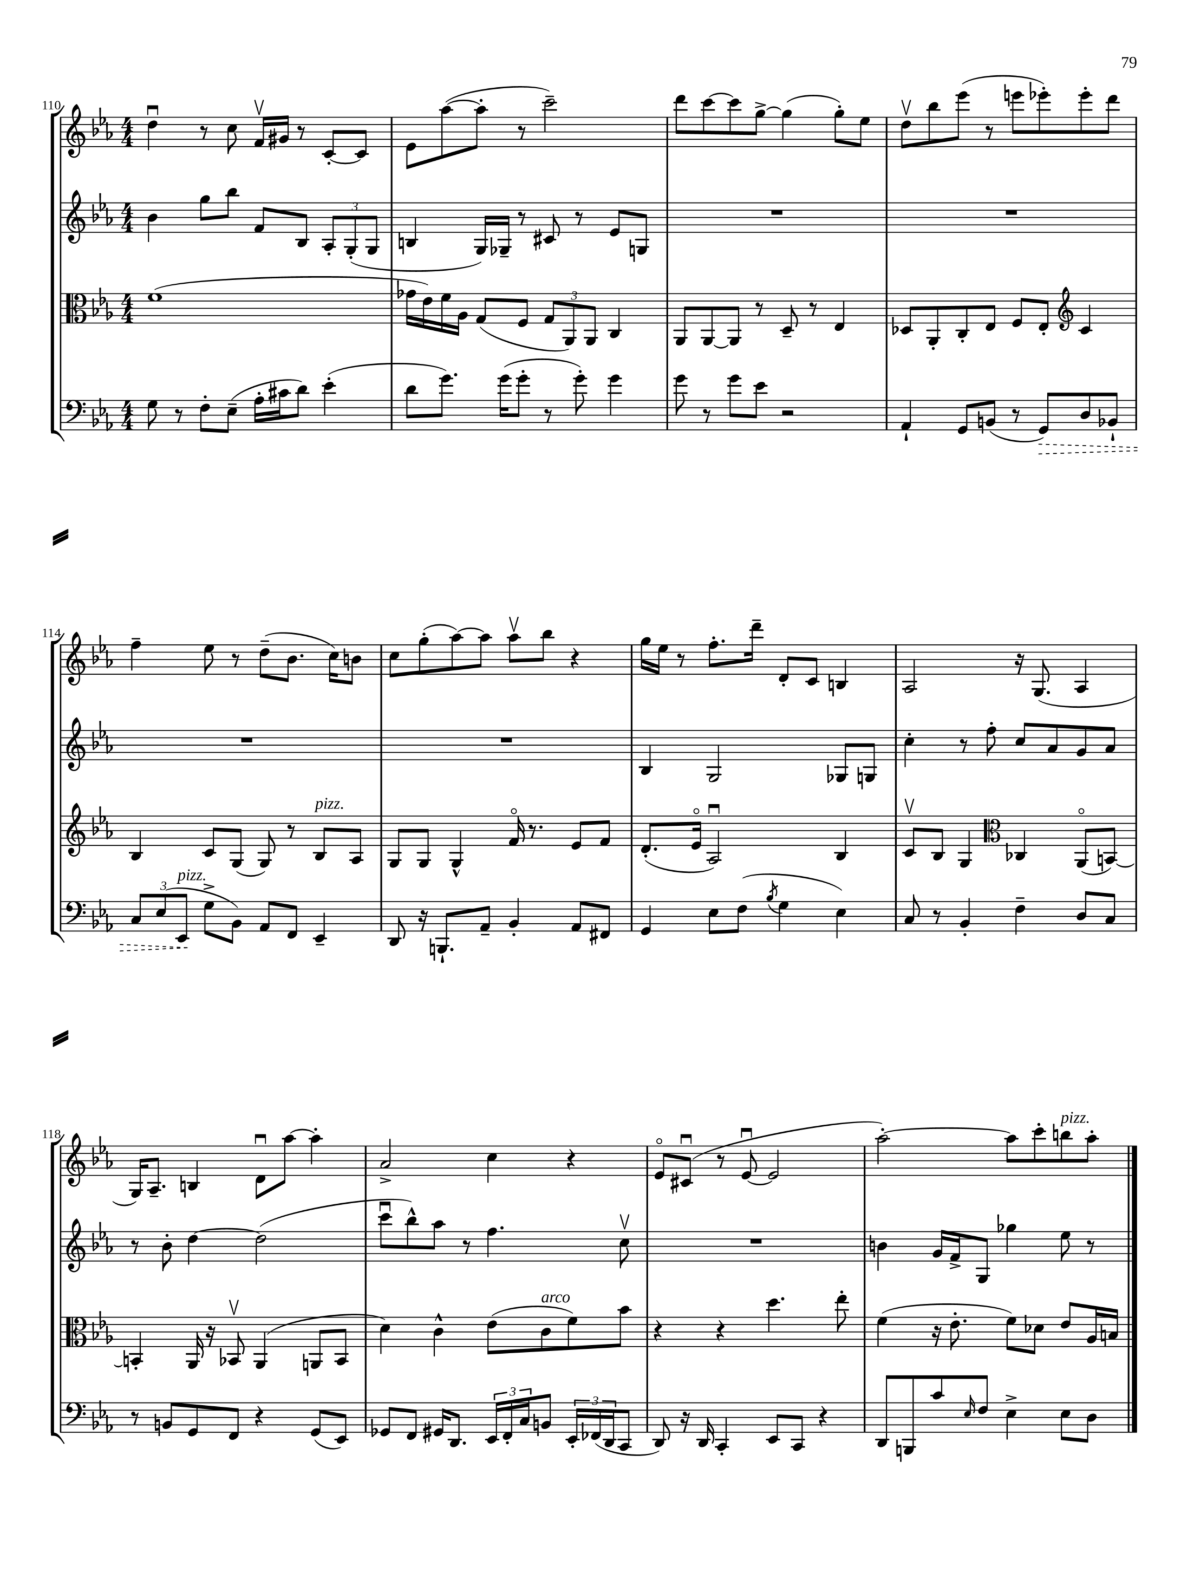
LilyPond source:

<<
\new StaffGroup <<
\new Staff = "s0" {
    \clef treble \key ees \major \numericTimeSignature \time 4/4
    d''4\downbow r8 c''8 f'16\upbow gis'16 r8 c'8~-. c'8 |
    ees'8 aes''8~( aes''8-. r8 c'''2--) |
    d'''8 c'''8~ c'''8 g''8~-> g''4( g''8-.) ees''8 |
    d''8\upbow bes''8 ees'''8( r8 e'''8 ees'''8-.) ees'''8-. d'''8 |
    f''4-- ees''8 r8 d''8--( bes'8. c''16) b'8 |
    c''8 g''8-.( aes''8~) aes''8 aes''8\upbow bes''8 r4 |
    g''16 ees''16 r8 f''8.-. d'''16-- d'8-. c'8 b4 |
    aes2 r16 g8.( aes4 |
    g16) aes8.-- b4 d'8\downbow aes''8~ aes''4-. |
    aes'2-> c''4 r4 |
    ees'8\flageolet cis'8\downbow( r8 ees'8~\downbow ees'2 |
    aes''2~-.) aes''8 c'''8-. b''8^\markup { \italic "pizz." } aes''8-. \bar "|." |
}
\new Staff = "s1" {
    \clef treble \key ees \major \numericTimeSignature \time 4/4
    bes'4 g''8 bes''8 f'8 bes8 \tuplet 3/2 { aes8-. g8-.( g8 } |
    b4 g16) ges16-- r8 cis'8 r8 ees'8 g8 |
    R1 |
    R1 |
    R1 |
    R1 |
    bes4 g2 ges8 g8 |
    c''4-. r8 f''8-. c''8 aes'8 g'8 aes'8 |
    r8 bes'8-. d''4~ d''2( |
    c'''8\downbow bes''8-^) aes''8 r8 f''4. c''8\upbow |
    R1 |
    b'4 g'16 f'16-> g8 ges''4 ees''8 r8 \bar "|." |
}
\new Staff = "s2" {
    \clef alto \key ees \major \numericTimeSignature \time 4/4
    f'1( |
    ges'16 ees'16) f'16 aes16 g8( f8 \tuplet 3/2 { g8 aes,8) aes,8 } c4 |
    aes,8 aes,8~ aes,8 r8 d8-- r8 ees4 |
    des8 aes,8-. c8-. ees8 f8 ees8-. \clef treble c'4 |
    bes4 c'8 g8( g8) r8 bes8^\markup { \italic "pizz." } aes8 |
    g8 g8 g4-^ f'16\flageolet r8. ees'8 f'8 |
    d'8.-.( ees'16\flageolet aes2\downbow) bes4 |
    c'8\upbow bes8 g4 \clef alto ces4 aes,8\flageolet( b,8~) |
    b,4-. aes,16 r16 bes,8\upbow aes,4( a,8 bes,8 |
    d'4) c'4-^ ees'8( c'8^\markup { \italic "arco" } f'8) bes'8 |
    r4 r4 d''4. ees''8-. |
    f'4( r16 ees'8.-. f'8) des'8 ees'8 aes16 b16 \bar "|." |
}
\new Staff = "s3" {
    \clef bass \key ees \major \numericTimeSignature \time 4/4
    g8 r8 f8-. ees8--( aes16-. cis'16 d'8) ees'4-.( |
    d'8 g'8.) g'16( g'8-. r8 g'8-.) g'4 |
    g'8 r8 g'8 ees'8 r2 |
    aes,4-! g,8 b,8( r8 \once \override Hairpin.style = #'dashed-line g,8\>) d8 bes,8-! |
    \tuplet 3/2 { c8 ees8( ees,8\!^\markup { \italic "pizz." } } g8-> bes,8) aes,8 f,8 ees,4-- |
    d,8 r16 b,,8.-! aes,8-- bes,4-. aes,8 fis,8 |
    g,4 ees8 f8( \acciaccatura { bes8 } g4 ees4) |
    c8 r8 bes,4-. f4-- d8 c8 |
    r8 b,8 g,8 f,8 r4 g,8( ees,8) |
    ges,8 f,8 gis,16 d,8. \tuplet 3/2 { ees,16 f,16-. c16 } b,8 \tuplet 3/2 { ees,16-. fes,16( d,16 } c,8 |
    d,8) r16 d,16 c,4-. ees,8 c,8 r4 |
    d,8 b,,8 c'8 \grace { ees16 } f8 ees4-> ees8 d8 \bar "|." |
}
>>
>>
\layout { \context { \Score currentBarNumber = #110 } }
